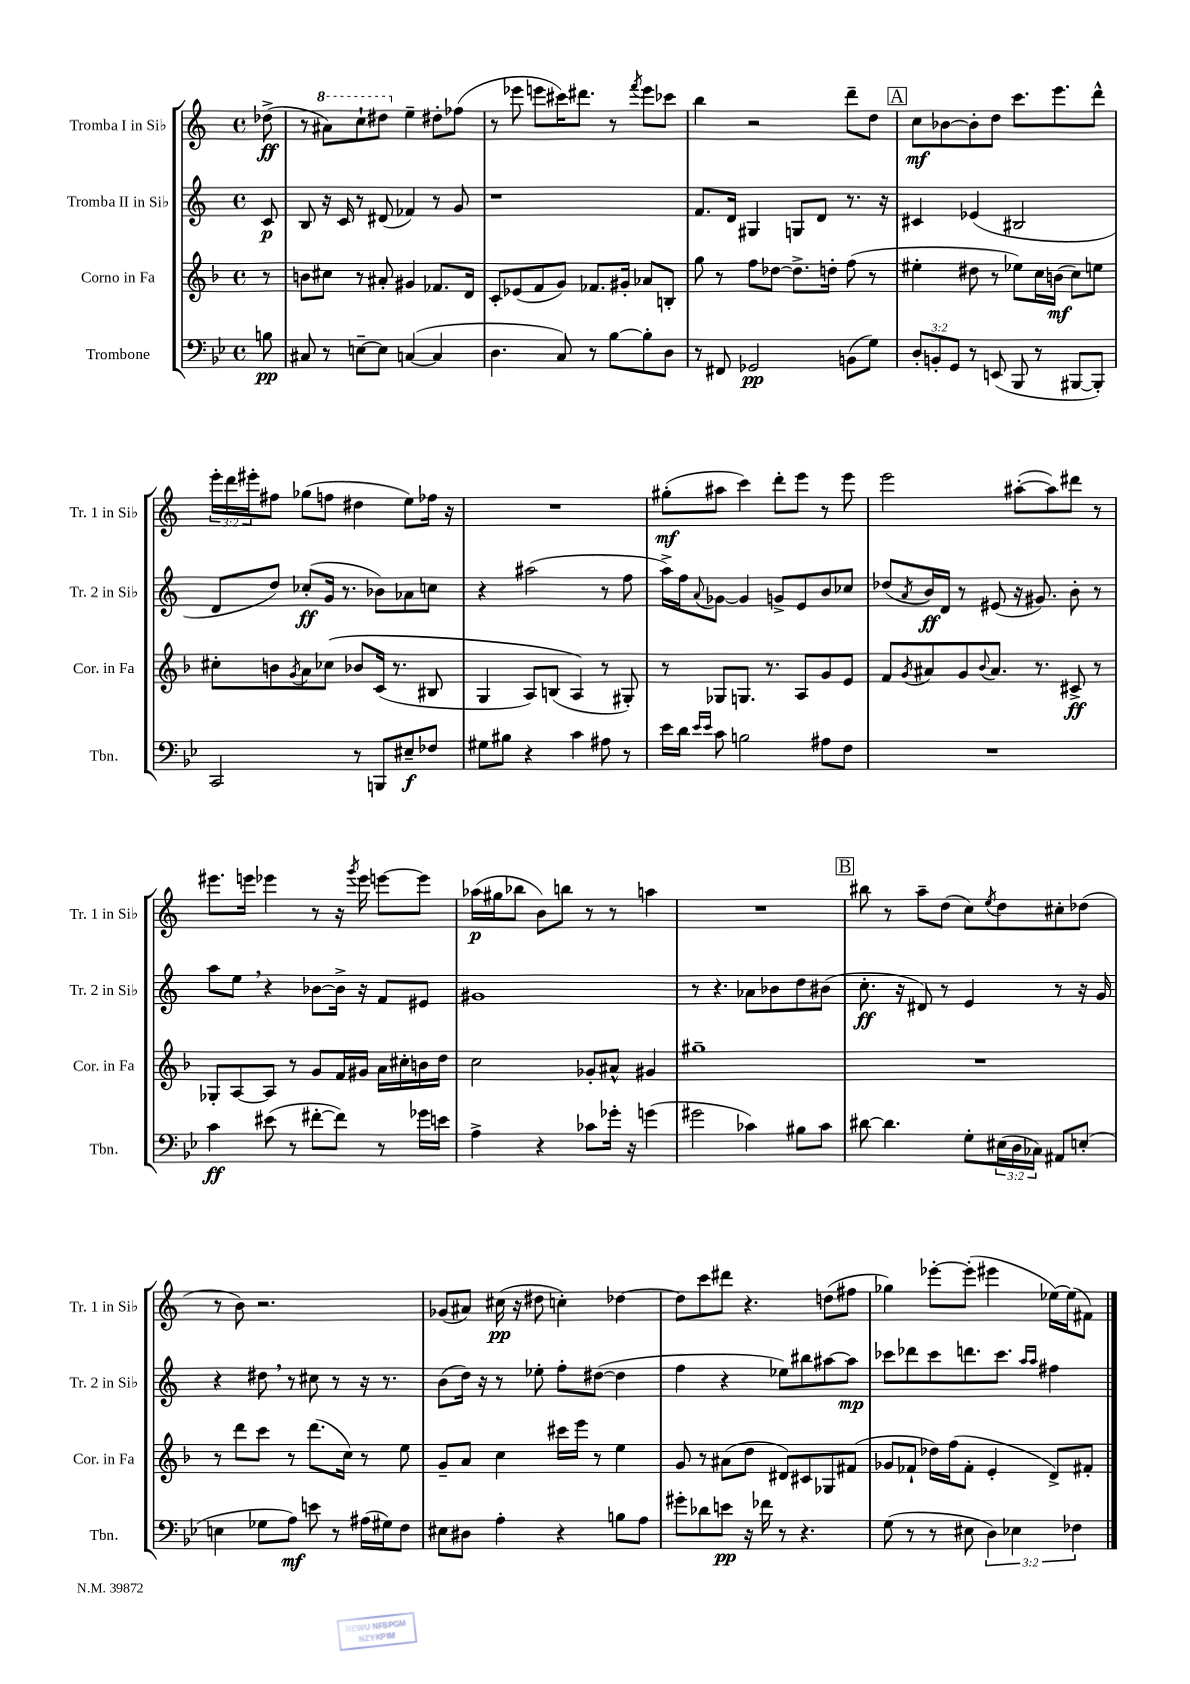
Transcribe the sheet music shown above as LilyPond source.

<<
\new StaffGroup <<
\new Staff = "s0" \with { instrumentName = "Tromba I in Sib" shortInstrumentName = "Tr. 1 in Sib" } {
    \clef treble \key c \major \defaultTimeSignature \time 4/4 \override Staff.TupletNumber.text = #tuplet-number::calc-fraction-text \partial 8
    des''8->\ff( |
    r8 \ottava #1 ais''8) c'''8-! dis'''8 \ottava #0 e''4-- dis''8-. fes''8( |
    r8 ees'''8 e'''8 cis'''16) dis'''8. r8 \acciaccatura { f'''8 } e'''8 ces'''8 |
    b''4 r2 d'''8-- d''8 |
    \mark \markup { \box "A" } c''8\mf bes'8~ bes'8-. d''8 c'''8. e'''8. d'''8-^ |
    \tuplet 3/2 { e'''16-. d'''16 eis'''16-. } fis''8 ges''8( f''8 dis''4 e''8) fes''16 r16 |
    R1 |
    gis''8-.\mf( ais''8 c'''4) d'''8-. e'''8 r8 e'''8 |
    e'''2 ais''8~-.( ais''8) dis'''8 r8 |
    eis'''8. e'''16 ees'''4 r8 r16 \acciaccatura { g'''8 } ees'''16 e'''8~ e'''8 |
    aes''16\p( gis''16 bes''8 b'8) b''8 r8 r8 a''4 |
    R1 |
    \mark \markup { \box "B" } bis''8 r8 a''8-- d''8( c''8) \acciaccatura { e''8 } d''8 cis''8-. des''8( |
    r8 b'8) r2. |
    ges'8( ais'8) cis''16\pp( r16 dis''8 c''4-.) des''4~ |
    des''8 c'''8 dis'''8 r4. d''8( fis''8 |
    ges''4) ees'''8~-. ees'''8-.( eis'''4 ees''16~) ees''16( fis'8) \bar "|." |
}
\new Staff = "s1" \with { instrumentName = "Tromba II in Sib" shortInstrumentName = "Tr. 2 in Sib" } {
    \clef treble \key c \major \defaultTimeSignature \time 4/4 \partial 8
    c'8\p |
    b8 r16 c'16 r8 dis'8( fes'4) r8 g'8 |
    r1 |
    f'8. d'16 gis4 g8 d'8 r8. r16 |
    \mark \markup { \box "A" } cis'4 ees'4( bis2 |
    d'8 d''8) ces''8-.\ff( g'16 r8. bes'8) aes'8 c''8 |
    r4 ais''2( r8 f''8 |
    a''16->) f''16 \appoggiatura { a'8 } ges'8~ ges'4 g'8-> e'8 b'8 ces''8 |
    des''8( \acciaccatura { a'8 } b'16\ff) d'16 r8 eis'8( r16 gis'8.) b'8-. r8 |
    a''8 e''8 \breathe r4 bes'8~ bes'16-> r16 f'8 eis'8 |
    gis'1 |
    r8 r4. aes'8 bes'8 d''8 bis'8( |
    \mark \markup { \box "B" } c''8.-.\ff r16 dis'8) r8 e'4 r8 r16 g'16 |
    r4 dis''8 \breathe r8 cis''8 r8 r16 r8. |
    b'8( d''16) r16 r8 ees''8-. f''8-. dis''8~( dis''4 |
    f''4 r4 ees''8) bis''8 ais''8~ ais''8\mp |
    ces'''8 des'''8 ces'''8 d'''8. ces'''8. \grace { a''16 a''16 } fis''4 \bar "|." |
}
\new Staff = "s2" \with { instrumentName = "Corno in Fa" shortInstrumentName = "Cor. in Fa" } {
    \clef treble \key f \major \defaultTimeSignature \time 4/4 \partial 8
    r8 |
    b'8 cis''8 r8 ais'8-. gis'4 fes'8. d'16 |
    c'8-. ees'8( f'8 g'8) fes'8. gis'16-. aes'8 b8-. |
    g''8 r8 f''8 des''8~ des''8.-> d''16-. f''8( r8 |
    \mark \markup { \box "A" } eis''4-. dis''8 r8 ees''8) c''16 b'16\mf( c''8) e''8 |
    cis''8-. b'8 \acciaccatura { g'8 } a'8 ces''8\( bes'8 c'16( r8. bis8 |
    g4 a8) b8( a4\) r8 gis8-.) |
    r8 ges8 g8. r8. a8 g'8 e'8 |
    f'8 \acciaccatura { g'8 } ais'8 g'8 \appoggiatura { bes'8 } ais'8. r8. cis'8->\ff r8 |
    ges8-. a8~ a8 r8 g'8 f'16 gis'16 a'16 cis''16-. b'16 d''16 |
    c''2 ges'8-. ais'8-^ gis'4 |
    gis''1-- |
    \mark \markup { \box "B" } R1 |
    r8 d'''8 c'''8 r8 d'''8.( c''16) r8 e''8 |
    g'8-- a'8 c''4 cis'''16 e'''16 r8 e''4 |
    g'8 r8 ais'8( d''8 dis'8) cis'8 ges8 fis'8( |
    ges'8 fes'8-! des''16) f''16( fes'8-. e'4-. d'8->) fis'8-. \bar "|." |
}
\new Staff = "s3" \with { instrumentName = "Trombone" shortInstrumentName = "Tbn." } {
    \clef bass \key bes \major \defaultTimeSignature \time 4/4 \override Staff.TupletNumber.text = #tuplet-number::calc-fraction-text \partial 8
    b8\pp |
    cis8 r8 e8~-- e8 c4~( c4 |
    d4. c8) r8 bes8~ bes8-. d8 |
    r8 fis,8 ges,2\pp b,8( g8) |
    \mark \markup { \box "A" } \tuplet 3/2 { d8-. b,8-. g,8 } r8 e,8( bes,,8 r8 bis,,8~ bis,,8-.) |
    c,2 r8 b,,8 eis8--\f fes8 |
    gis8 bis8 r4 c'4 ais8 r8 |
    ees'16 d'16 \grace { ees'16 ees'16 } c'8 b2 ais8 f8 |
    R1 |
    c'4\ff eis'8( r8 fis'8~-. fis'8) r8 ges'16 e'16 |
    a4-> r4 ces'8 ges'16-. r16 g'4( |
    gis'2 ces'4) bis8 ces'8 |
    \mark \markup { \box "B" } dis'8~ dis'4. g8-. \tuplet 3/2 { eis16( d16 ces16) } ais,8 e8-.( |
    e4 ges8 a8\mf) e'8 r8 ais16( gis16) f8 |
    eis8 dis8 a4-. r4 b8 a8 |
    gis'8-. des'8 e'8\pp r16 fes'16 r8 r4. |
    g8( r8 r8 eis8 \tuplet 3/2 { d4) ees4 fes4 } \bar "|." |
}
>>
>>
\layout { \context { \Score \remove "Bar_number_engraver" } }
